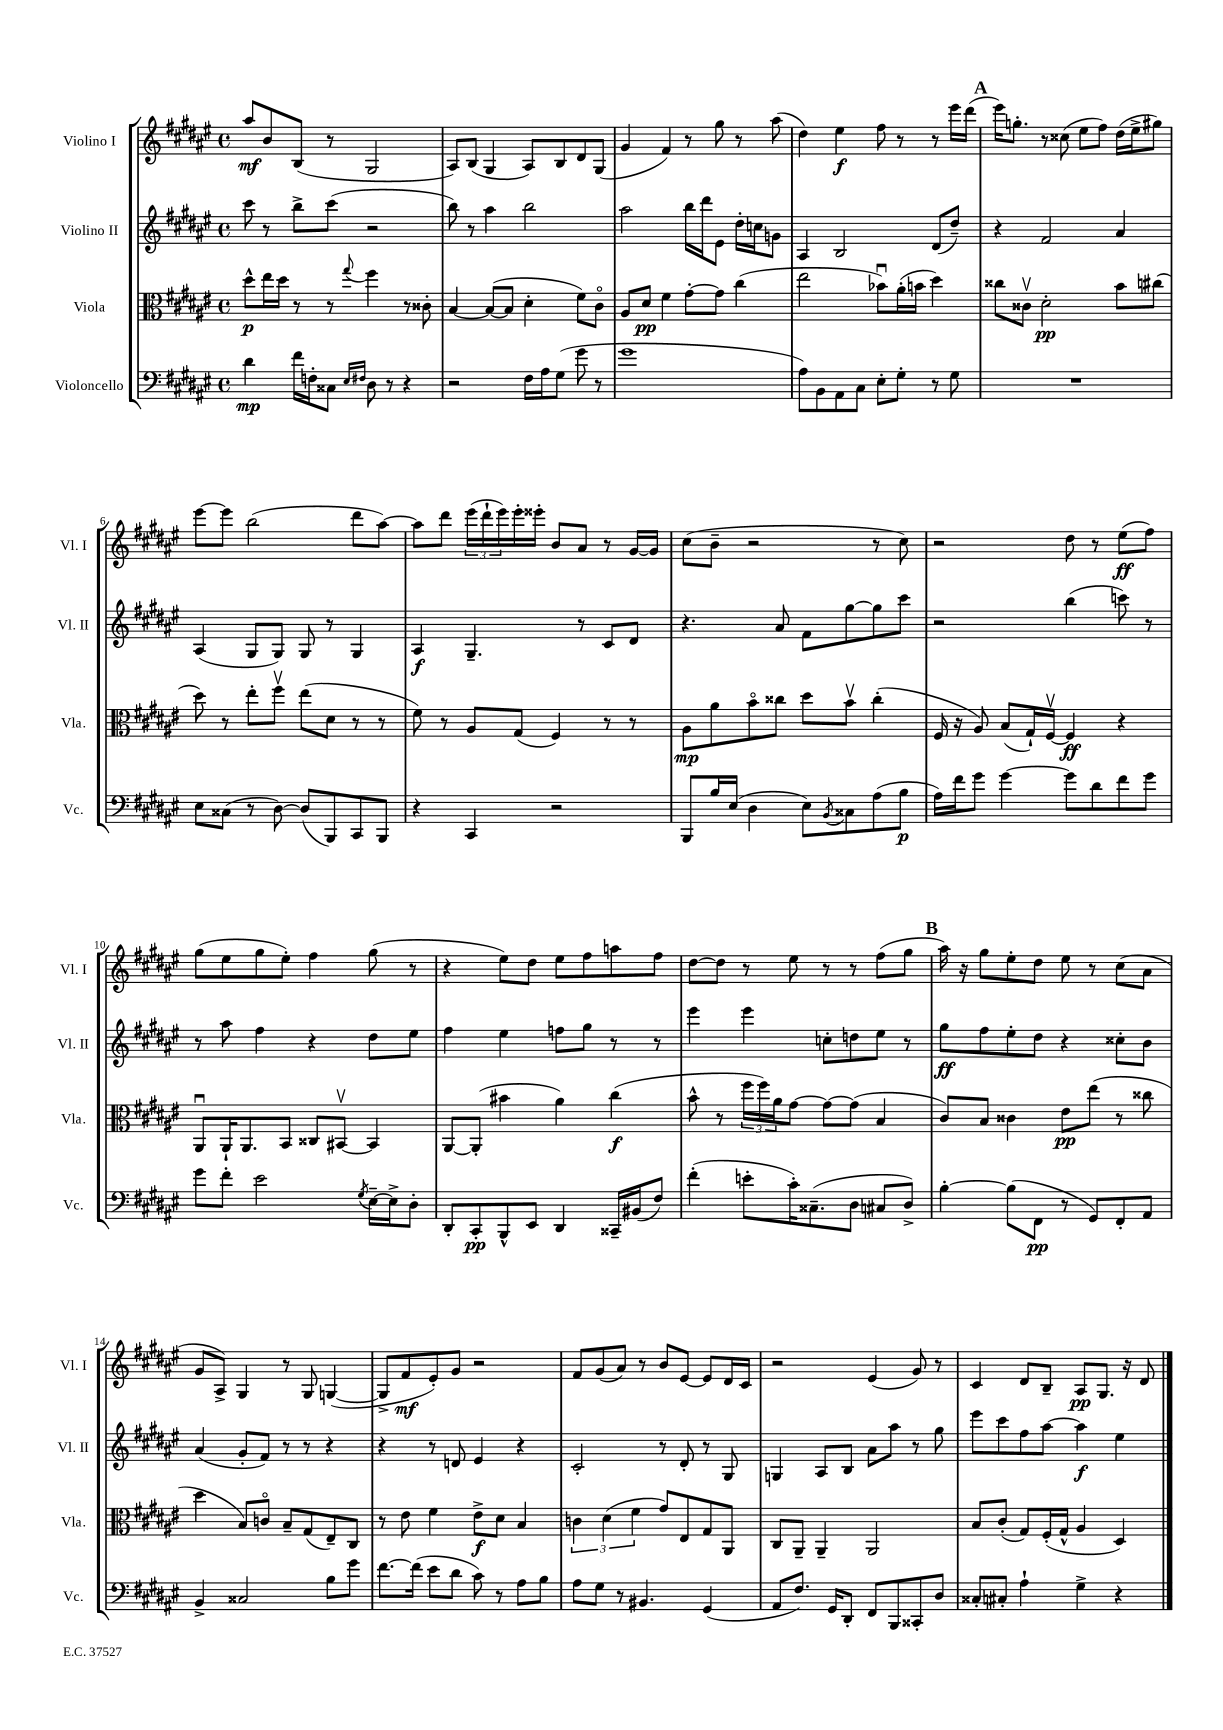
<<
\new StaffGroup <<
\new Staff = "s0" \with { instrumentName = "Violino I" shortInstrumentName = "Vl. I" } {
    \clef treble \key fis \major \defaultTimeSignature \time 4/4
    ais''8\mf b'8 b8( r8 gis2 |
    ais8) b8( gis4 ais8) b8 dis'8 gis8( |
    gis'4 fis'4) r8 gis''8 r8 ais''8( |
    dis''4) eis''4\f fis''8 r8 r8 eis'''16 dis'''16( |
    \mark \markup { \bold "A" } eis'''16) g''8.-. r8 cisis''8( eis''8 fis''8) dis''16( eis''16-> gis''8) |
    eis'''8~ eis'''8 b''2( dis'''8 ais''8~) |
    ais''8 dis'''8 \tuplet 3/2 { eis'''16( dis'''16-! eis'''16) } eis'''16-. eisis'''16-. b'8 ais'8 r8 gis'16~ gis'16 |
    cis''8( b'8-- r2 r8 cis''8) |
    r2 dis''8 r8 eis''8\ff( fis''8) |
    gis''8( eis''8 gis''8 eis''8-.) fis''4 gis''8( r8 |
    r4 eis''8) dis''8 eis''8 fis''8 a''8 fis''8 |
    dis''8~ dis''8 r8 eis''8 r8 r8 fis''8( gis''8 |
    \mark \markup { \bold "B" } ais''16) r16 gis''8 eis''8-. dis''8 eis''8 r8 cis''8( ais'8 |
    gis'8 ais8->) gis4 r8 gis8 g4~( |
    g8-> fis'8\mf eis'8-.) gis'8 r2 |
    fis'8 gis'8( ais'8) r8 b'8 eis'8~ eis'8 dis'16 cis'16 |
    r2 eis'4( gis'8) r8 |
    cis'4 dis'8 b8-- ais8\pp gis8. r16 dis'8 \bar "|." |
}
\new Staff = "s1" \with { instrumentName = "Violino II" shortInstrumentName = "Vl. II" } {
    \clef treble \key fis \major \defaultTimeSignature \time 4/4
    cis'''8 r8 b''8-> cis'''8( r2 |
    b''8) r8 ais''4 b''2 |
    ais''2 b''16 dis'''16 eis'8 dis''16-. c''16 g'8 |
    ais4 b2 dis'8( dis''8--) |
    \mark \markup { \bold "A" } r4 fis'2 ais'4 |
    ais4( gis8 gis8) gis8 r8 gis4 |
    ais4\f gis4.-- r8 cis'8 dis'8 |
    r4. ais'8 fis'8 gis''8~ gis''8 cis'''8 |
    r2 b''4( c'''8) r8 |
    r8 ais''8 fis''4 r4 dis''8 eis''8 |
    fis''4 eis''4 f''8 gis''8 r8 r8 |
    eis'''4 eis'''4 c''8-. d''8 eis''8 r8 |
    \mark \markup { \bold "B" } gis''8\ff fis''8 eis''8-. dis''8 r4 cisis''8-. b'8 |
    ais'4( gis'8-. fis'8) r8 r8 r4 |
    r4 r8 d'8 eis'4 r4 |
    cis'2-. r8 dis'8-. r8 gis8 |
    g4 ais8 b8 ais'8 ais''8 r8 gis''8 |
    eis'''8 cis'''8 fis''8 ais''8~ ais''4\f eis''4 \bar "|." |
}
\new Staff = "s2" \with { instrumentName = "Viola" shortInstrumentName = "Vla." } {
    \clef alto \key fis \major \defaultTimeSignature \time 4/4
    dis''8-^\p eis''16 dis''16 r8 r8 \appoggiatura { gis''8 } fis''4 r8 cisis'8-. |
    b4~ b8~( b8 dis'4-. fis'8) cis'8\flageolet |
    ais8 dis'8\pp fis'4 gis'8~-. gis'8 cis''4( |
    eis''2 bes'8\downbow) ais'16-.( b'16 dis''4) |
    \mark \markup { \bold "A" } cisis''8 cisis'8\upbow dis'2-.\pp b'8 cis''8( |
    dis''8) r8 eis''8-. fis''8\upbow eis''8( dis'8 r8 r8 |
    fis'8) r8 ais8 gis8( fis4) r8 r8 |
    ais8\mp ais'8 b'8\flageolet cisis''8 dis''8 b'8\upbow cisis''4-.( |
    fis16 r16 ais8) b8( gis16-!) fis16~\upbow fis4\ff r4 |
    ais,8\downbow ais,16-! ais,8. b,8 cisis8 bis,8~\upbow bis,4 |
    ais,8~ ais,8-.( bis'4 ais'4) cis''4\f( |
    b'8-^ r8 \tuplet 3/2 { fis''16 fis''16) ais'16 } gis'8~ gis'8~ gis'8( b4 |
    \mark \markup { \bold "B" } cis'8) b8 cisis'4 eis'8\pp eis''8( r8 cisis''8 |
    dis''4 b8) c'8\flageolet b8-- gis8( eis8--) cis8 |
    r8 eis'8 fis'4 eis'8->\f dis'8 b4 |
    \tuplet 3/2 { c'4 dis'4( fis'4 } gis'8) eis8 gis8 ais,8 |
    cis8 ais,8-- ais,4-- ais,2 |
    b8 cis'8-.( gis8) fis16-.( gis16-^ ais4 dis4) \bar "|." |
}
\new Staff = "s3" \with { instrumentName = "Violoncello" shortInstrumentName = "Vc." } {
    \clef bass \key fis \major \defaultTimeSignature \time 4/4
    dis'4\mp fis'16 f16-. cisis8 \grace { eis16 fis16 } dis8 r8 r4 |
    r2 fis16 ais16 gis8( gis'8 r8 |
    gis'1 |
    ais8) b,8 ais,8 cis8 eis8-. gis8-. r8 gis8 |
    \mark \markup { \bold "A" } R1 |
    eis8 cisis8( r8 dis8~) dis8( b,,8) cis,8 b,,8 |
    r4 cis,4 r2 |
    b,,8 b16 eis16( dis4 eis8) \acciaccatura { b,8 } cisis8 ais8( b8\p |
    ais16) fis'16 gis'8 gis'4~ gis'8 dis'8 fis'8 gis'8 |
    gis'8 fis'8-. eis'2 \acciaccatura { gis8 } eis16~-- eis16-> dis8-. |
    dis,8-. cis,8-.\pp b,,8-^ eis,8 dis,4 cisis,16-- bis,16( fis8) |
    fis'4-.( e'8-. cis'16-.) cisis8.--( dis8 cis8 dis8->) |
    \mark \markup { \bold "B" } b4~-. b8( fis,8\pp r8 gis,8) fis,8-. ais,8 |
    b,4-> cisis2 b8 gis'8 |
    fis'8.~ fis'16( eis'8 dis'8 cis'8) r8 ais8 b8 |
    ais8 gis8 r8 bis,4. gis,4( |
    ais,8 fis8.) gis,16 dis,8-. fis,8 b,,8 cisis,8-. dis8 |
    cisis8-. cis8-. ais4-! gis4-> r4 \bar "|." |
}
>>
>>
